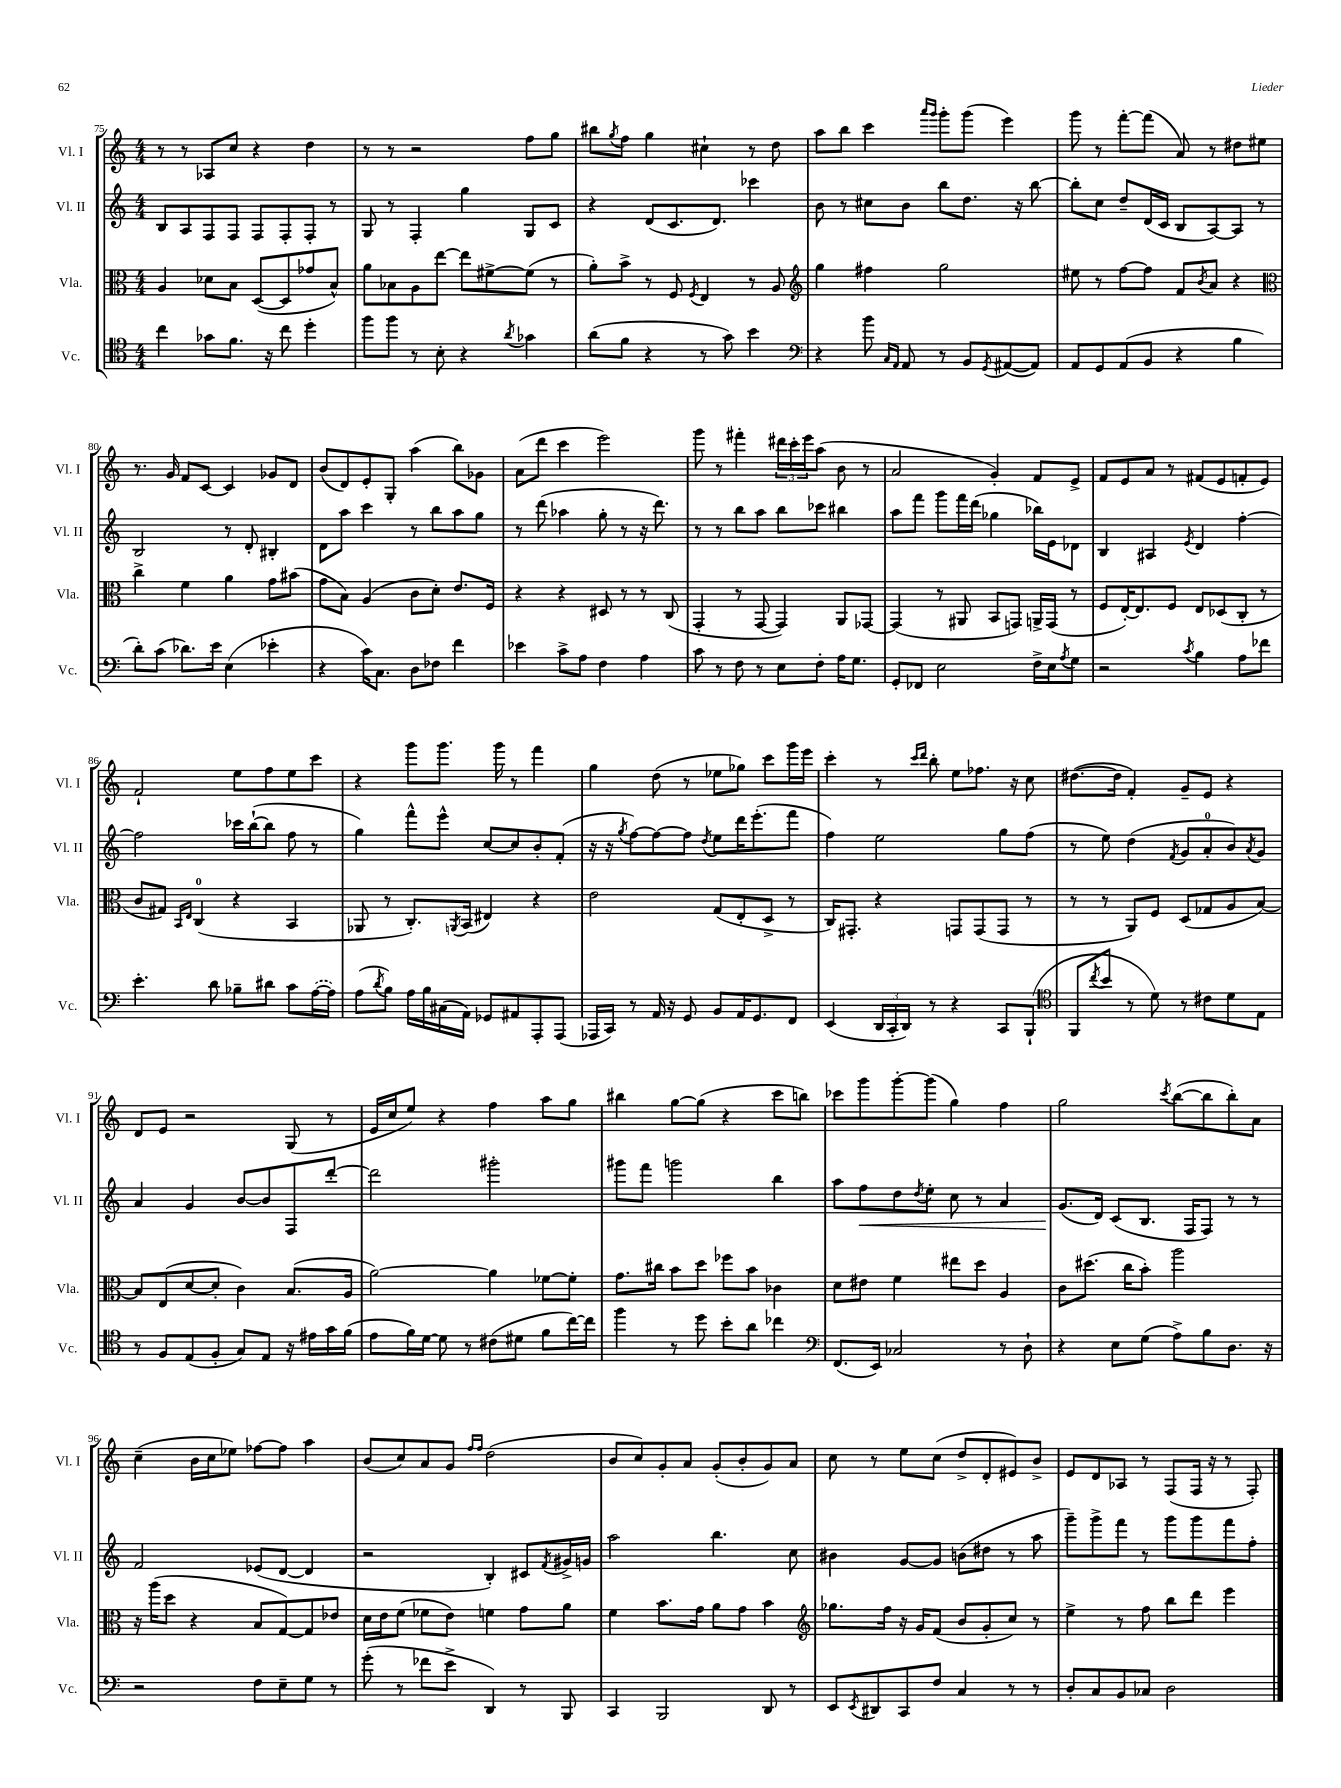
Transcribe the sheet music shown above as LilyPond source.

<<
\new StaffGroup <<
\new Staff = "s0" \with { instrumentName = "Vl. I" shortInstrumentName = "Vl. I" } {
    \clef treble \key c \major \numericTimeSignature \time 4/4
    r8 r8 aes8 c''8 r4 d''4 |
    r8 r8 r2 f''8 g''8 |
    bis''8 \acciaccatura { g''8 } f''8 g''4 cis''4-! r8 d''8 |
    a''8 b''8 c'''4 \grace { a'''16 g'''16 } g'''8-. g'''8( e'''4) |
    g'''8 r8 f'''8~-. f'''8( a'8) r8 dis''8 eis''8 |
    r8. g'16 f'8 c'8~ c'4 ges'8 d'8 |
    b'8( d'8) e'8-. g8-. a''4( b''8) ges'8 |
    a'8( d'''8 c'''4 e'''2) |
    g'''8 r8 fis'''4-. \tuplet 3/2 { dis'''16 c'''16-. e'''16 } a''8( b'8 r8 |
    a'2 g'4-.) f'8 e'8-> |
    f'8 e'8 a'8 r8 fis'8( e'8 f'8-. e'8) |
    f'2-! e''8 f''8 e''8 c'''8 |
    r4 g'''8 g'''8. g'''16 r8 f'''4 |
    g''4 d''8( r8 ees''8 ges''8) c'''8 g'''16 e'''16 |
    c'''4-. r8 \grace { c'''16 d'''16 } b''8-. e''8 fes''8. r16 c''8 |
    dis''8.~( dis''16 f'4-.) g'8-- e'8 r4 |
    d'8 e'8 r2 g8( r8 |
    e'16 c''16 e''8) r4 f''4 a''8 g''8 |
    bis''4 g''8~ g''8( r4 c'''8 b''8) |
    ces'''8 g'''8 g'''8~-. g'''8( g''4) f''4 |
    g''2 \acciaccatura { c'''8 } b''8~( b''8 b''8-.) a'8 |
    c''4--( b'16 c''16 ees''8) fes''8~ fes''8 a''4 |
    b'8( c''8) a'8 g'8 \grace { f''16 f''16 } d''2( |
    b'8 c''8) g'8-. a'8 g'8-.( b'8-. g'8) a'8 |
    c''8 r8 e''8 c''8( d''8-> d'8-. eis'8) b'8-> |
    e'8 d'8 aes8 r8 f8( f16 r16 r8 f8-.) \bar "|." |
}
\new Staff = "s1" \with { instrumentName = "Vl. II" shortInstrumentName = "Vl. II" } {
    \clef treble \key c \major \numericTimeSignature \time 4/4
    b8 a8 f8 f8 f8 f8-. f8-. r8 |
    g8 r8 f4-. g''4 g8 c'8 |
    r4 d'8( c'8. d'8.) ces'''4 |
    b'8 r8 cis''8 b'8 b''8 d''8. r16 b''8~ |
    b''8-. c''8 d''8-- d'16( c'16 b8 a8~) a8 r8 |
    b2 r8 d'8-. bis4-. |
    d'8 a''8 c'''4 r8 b''8 a''8 g''8 |
    r8 d'''8( aes''4 g''8-. r8 r16 d'''8.) |
    r8 r8 b''8 a''8 b''8 ces'''8 bis''4 |
    a''8 f'''8 g'''8 f'''16 d'''16( ges''4 bes''16) e'16 des'8 |
    b4 ais4 \acciaccatura { e'8 } d'4 f''4~-. |
    f''2 ces'''16 b''16~-!( b''8 f''8 r8 |
    g''4) f'''8-^ e'''8-^ c''8~ c''8 b'8-. f'8-.( |
    r16 r16 \acciaccatura { g''8 } f''8~) f''8~ f''8 \acciaccatura { d''8 } e''8 d'''16 e'''8.-.( f'''8 |
    f''4) e''2 g''8 f''8( |
    r8 e''8) d''4( \acciaccatura { f'8 } g'8 a'8-0-. b'8) \acciaccatura { a'8 } g'8 |
    a'4 g'4 b'8~ b'8 f8 d'''8~-. |
    d'''2 gis'''2-. |
    gis'''8 f'''8 g'''2 b''4 |
    a''8 f''8\< d''8 \acciaccatura { d''8 } e''8-. c''8 r8 a'4 |
    g'8.\!( d'16) c'8( b8. f16 f8) r8 r8 |
    f'2 ees'8( d'8~ d'4 |
    r2 b4-.) cis'8 \acciaccatura { f'8 } gis'16-> g'16 |
    a''2 b''4. c''8 |
    bis'4 g'8~ g'8 b'8( dis''8 r8 a''8 |
    g'''8--) g'''8-> f'''8 r8 g'''8 g'''8 f'''8 f''8-. \bar "|." |
}
\new Staff = "s2" \with { instrumentName = "Vla." shortInstrumentName = "Vla." } {
    \clef alto \key c \major \numericTimeSignature \time 4/4
    a4 des'8 b8 d8~( d8 ges'8 b8-^) |
    a'8 bes8 a8 e''8~ e''8 fis'8~-> fis'8( r8 |
    a'8-.) b'8-> r8 f8 \acciaccatura { f8 } e4 r8 a8 |
    \clef treble g''4 fis''4 g''2 |
    eis''8 r8 f''8~ f''8 f'8 \acciaccatura { b'8 } a'8 r4 |
    \clef alto c''4-> f'4 a'4 g'8 bis'8( |
    g'8 b8) a4( c'8 d'8-.) e'8. f16 |
    r4 r4 dis8 r8 r8 c8( |
    g,4-. r8 g,8~ g,4) a,8 ges,8~ |
    ges,4( r8 ais,8 b,8 g,8) a,16-> g,16( r8 |
    f8 e16~-.) e8. f8 e8 des8( c8-. r8 |
    c'8 gis8) \grace { b,16 e16 } c4-0( r4 b,4 |
    aes,8 r8 c8.-.) \acciaccatura { a,8 } b,16( eis4) r4 |
    e'2 g8( e8-. d8-> r8 |
    c16) gis,8.-. r4 g,8 g,8( g,8 r8 |
    r8 r8 a,8) f8 d8( ges8 a8 b8~) |
    b8 e8( d'8~ d'8-. c'4) b8.( a16 |
    a'2~) a'4 fes'8~ fes'8-. |
    g'8. cis''16 b'8 d''8 fes''8 b'8 ces'4 |
    d'8 eis'8 f'4 eis''8 d''8 a4 |
    c'8 dis''8.( c''16 b'8-.) a''2 |
    r16 a''16( d''8 r4 b8 g8~) g8 ees'8 |
    d'16 e'16 f'8( fes'8 e'8) f'4 g'8 a'8 |
    f'4 b'8. g'16 a'8 g'8 b'4 |
    \clef treble ges''8. f''16 r16 g'16 f'8( b'8 g'8-. c''8) r8 |
    e''4-> r8 f''8 b''8 d'''8 e'''4 \bar "|." |
}
\new Staff = "s3" \with { instrumentName = "Vc." shortInstrumentName = "Vc." } {
    \clef tenor \key c \major \numericTimeSignature \time 4/4
    c''4 ges'8 f'8. r16 c''8 d''4-. |
    f''8 f''8 r8 b8-. r4 \acciaccatura { a'8 } ges'4 |
    a'8( f'8 r4 r8 g'8) b'4 |
    \clef bass r4 b'8 \grace { c16 a,16 } a,8 r8 b,8 \acciaccatura { g,8 } ais,8~( ais,8) |
    a,8 g,8 a,8( b,8 r4 b4 |
    d'8-.) c'8( des'8.) e'16 e4( ees'4-. |
    r4 c'16) c8. d8 fes8 f'4 |
    ees'4 c'8-> a8 f4 a4 |
    c'8 r8 f8 r8 e8 f8-. a16 g8. |
    g,8-. fes,8 e2 f16-> e16 \acciaccatura { a8 } g8 |
    r2 \acciaccatura { c'8 } b4 a8 fes'8 |
    e'4.-. d'8 bes8-- dis'8 c'8 \once \slurDashed a16~( a16) |
    a8( \acciaccatura { d'8 } b8) a16 b16 cis16( a,16) ges,8 ais,8 a,,8-. a,,8( |
    aes,,16 c,16) r8 a,16 r16 g,8 b,8 a,16 g,8. f,8 |
    e,4( \tuplet 3/2 { d,16 c,16-. d,16) } r8 r4 c,8 b,,8-!( |
    \clef tenor f,8 \acciaccatura { c''8 } b'8 r8 d'8) r8 cis'8 d'8 e8 |
    r8 f8 e8( f8-. g8) e8 r16 eis'16 g'16 f'16( |
    e'8 f'16) d'16~ d'8 r8 cis'8( dis'8 f'8 c''16~) c''16 |
    f''4 r8 d''8 b'8-. a'8 ces''4 |
    \clef bass f,8.( e,16) ces2 r8 d8-! |
    r4 e8 g8( a8->) b8 d8. r16 |
    r2 f8 e8-- g8 r8 |
    g'8-.( r8 fes'8 e'8-> d,4) r8 b,,8 |
    c,4 b,,2 d,8 r8 |
    e,8 \acciaccatura { e,8 } dis,8 c,8 f8 c4 r8 r8 |
    d8-. c8 b,8 ces8 d2 \bar "|." |
}
>>
>>
\layout { \context { \Score currentBarNumber = #75 } }
